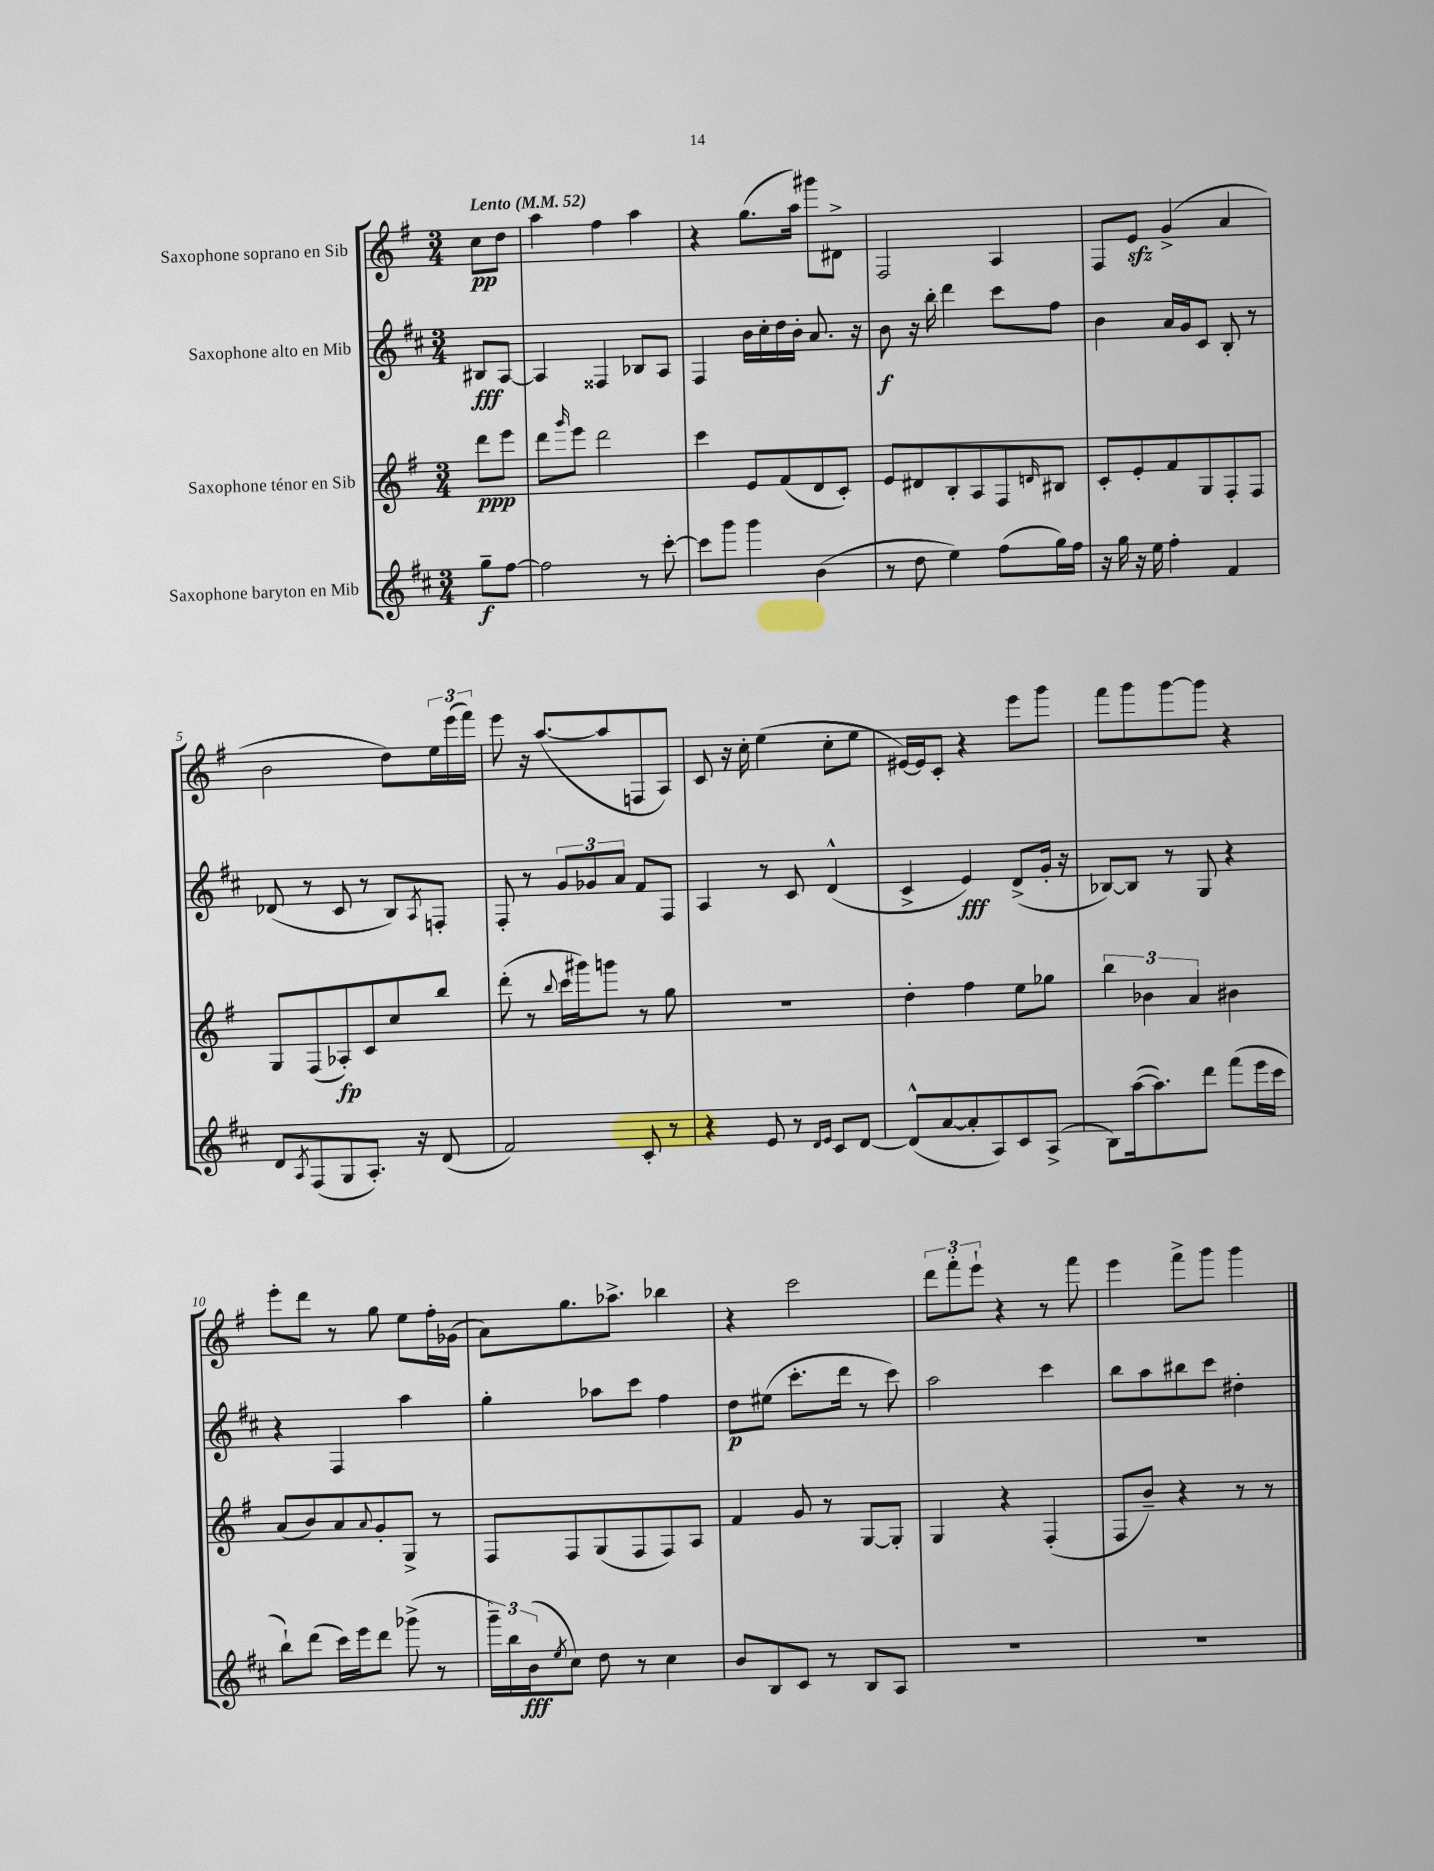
<<
\new StaffGroup <<
\new Staff = "s0" \with { instrumentName = "Saxophone soprano en Sib" } {
    \clef treble \key g \major \numericTimeSignature \time 3/4 \partial 4 \tempo "Lento" 4 = 52
    c''8\pp d''8 |
    a''4 fis''4 a''4 |
    r4 g''8.( a''16) gis'''8 dis'8-> |
    fis2 a4 |
    fis8 e'8\sfz g'4->( a'4 |
    b'2 d''8) \tuplet 3/2 { e''16 e'''16( fis'''16) } |
    e'''8 r16 a''8.~( a''8 f8 a8) |
    c'8 r16 c''16-. e''4( c''8-. e''8 |
    eis'16~) eis'16 c'8-. r4 e'''8 g'''8 |
    fis'''8 g'''8 g'''8~ g'''8 r4 |
    e'''8-. d'''8 r8 g''8 e''8 fis''16-. ges'16( |
    a'8) g''8. aes''8.-> bes''4 |
    r4 c'''2 |
    \tuplet 3/2 { d'''8 fis'''8-. e'''8-! } r4 r8 fis'''8 |
    e'''4 fis'''8-> g'''8 g'''4 \bar "|." |
}
\new Staff = "s1" \with { instrumentName = "Saxophone alto en Mib" } {
    \clef treble \key d \major \numericTimeSignature \time 3/4 \partial 4
    bis8\fff a8~ |
    a4 fisis4 bes8 a8 |
    fis4 b'16 cis''16-. d''16 b'16-. a'8. r16 |
    b'8\f r16 b''16-. d'''4 cis'''8 fis''8 |
    b'4 a'16 g'16 cis'8 b8-. r8 |
    des'8( r8 cis'8 r8 b8) \acciaccatura { a8 } f8-. |
    fis8-. r8 \tuplet 3/2 { g'8 ges'8 a'8 } fis'8 fis8 |
    a4 r8 cis'8 d'4-^( |
    cis'4-> e'4\fff) d'8->( g'16-. r16 |
    bes8~) bes8 r8 g8 r4 |
    r4 fis4 a''4 |
    g''4-. aes''8 cis'''8 fis''4 |
    d''8\p eis''8( cis'''8.-. d'''16 r8 cis'''8) |
    a''2 cis'''4 |
    b''8 a''8 bis''8 cis'''8 dis''4-. \bar "|." |
}
\new Staff = "s2" \with { instrumentName = "Saxophone ténor en Sib" } {
    \clef treble \key g \major \numericTimeSignature \time 3/4 \partial 4
    d'''8\ppp e'''8 |
    d'''8 \grace { g'''16 } e'''8 d'''2 |
    c'''4 e'8 fis'8( d'8 c'8-.) |
    e'8 dis'8 b8-. a8 fis8 \grace { d'16 } bis8 |
    c'8-. e'8-. fis'8 g8 fis8-. fis8 |
    g8 fis8( aes8-.\fp) c'8 c''8 b''8 |
    d'''8-.( r8 \appoggiatura { b''8 } c'''16 gis'''16) g'''8 r8 g''8 |
    R2. |
    d''4-. fis''4 e''8 ges''8 |
    \tuplet 3/2 { b''4 bes'4 a'4 } bis'4 |
    a'8( b'8) a'8 \appoggiatura { a'8 } g'8-. g8-> r8 |
    fis8 fis8 g8( fis8 fis8) a8 |
    fis'4 g'8 r8 g8~ g8-. |
    g4 r4 fis4-.( |
    fis8 b'8--) r4 r8 r8 \bar "|." |
}
\new Staff = "s3" \with { instrumentName = "Saxophone baryton en Mib" } {
    \clef treble \key d \major \numericTimeSignature \time 3/4 \partial 4
    g''8--\f fis''8~ |
    fis''2 r8 cis'''8~-. |
    cis'''8 g'''8 g'''4 b'4( |
    r8 d''8 e''4) fis''8( g''16) fis''16 |
    r16 g''16 r16 e''16 fis''4-. fis'4 |
    d'8 \acciaccatura { a8 } fis8( g8 a8.-.) r16 d'8( |
    fis'2) cis'8-. r8 |
    r4 e'8 r8 \grace { d'16 e'16 } cis'8 d'8~ |
    d'8-^( a'8~ a'8-. a8) cis'8 a8->( |
    b8) a''16~( a''8.) d'''8 fis'''8( e'''16 cis'''16 |
    b''8-!) d'''8( cis'''16) e'''16 d'''8 ges'''8->( r8 |
    \tuplet 3/2 { g'''16--) b''16 b'16\fff( } \acciaccatura { e''8 } cis''8) d''8 r8 cis''4 |
    b'8 b8 cis'8 r8 b8 a8 |
    R2. |
    R2. \bar "|." |
}
>>
>>
